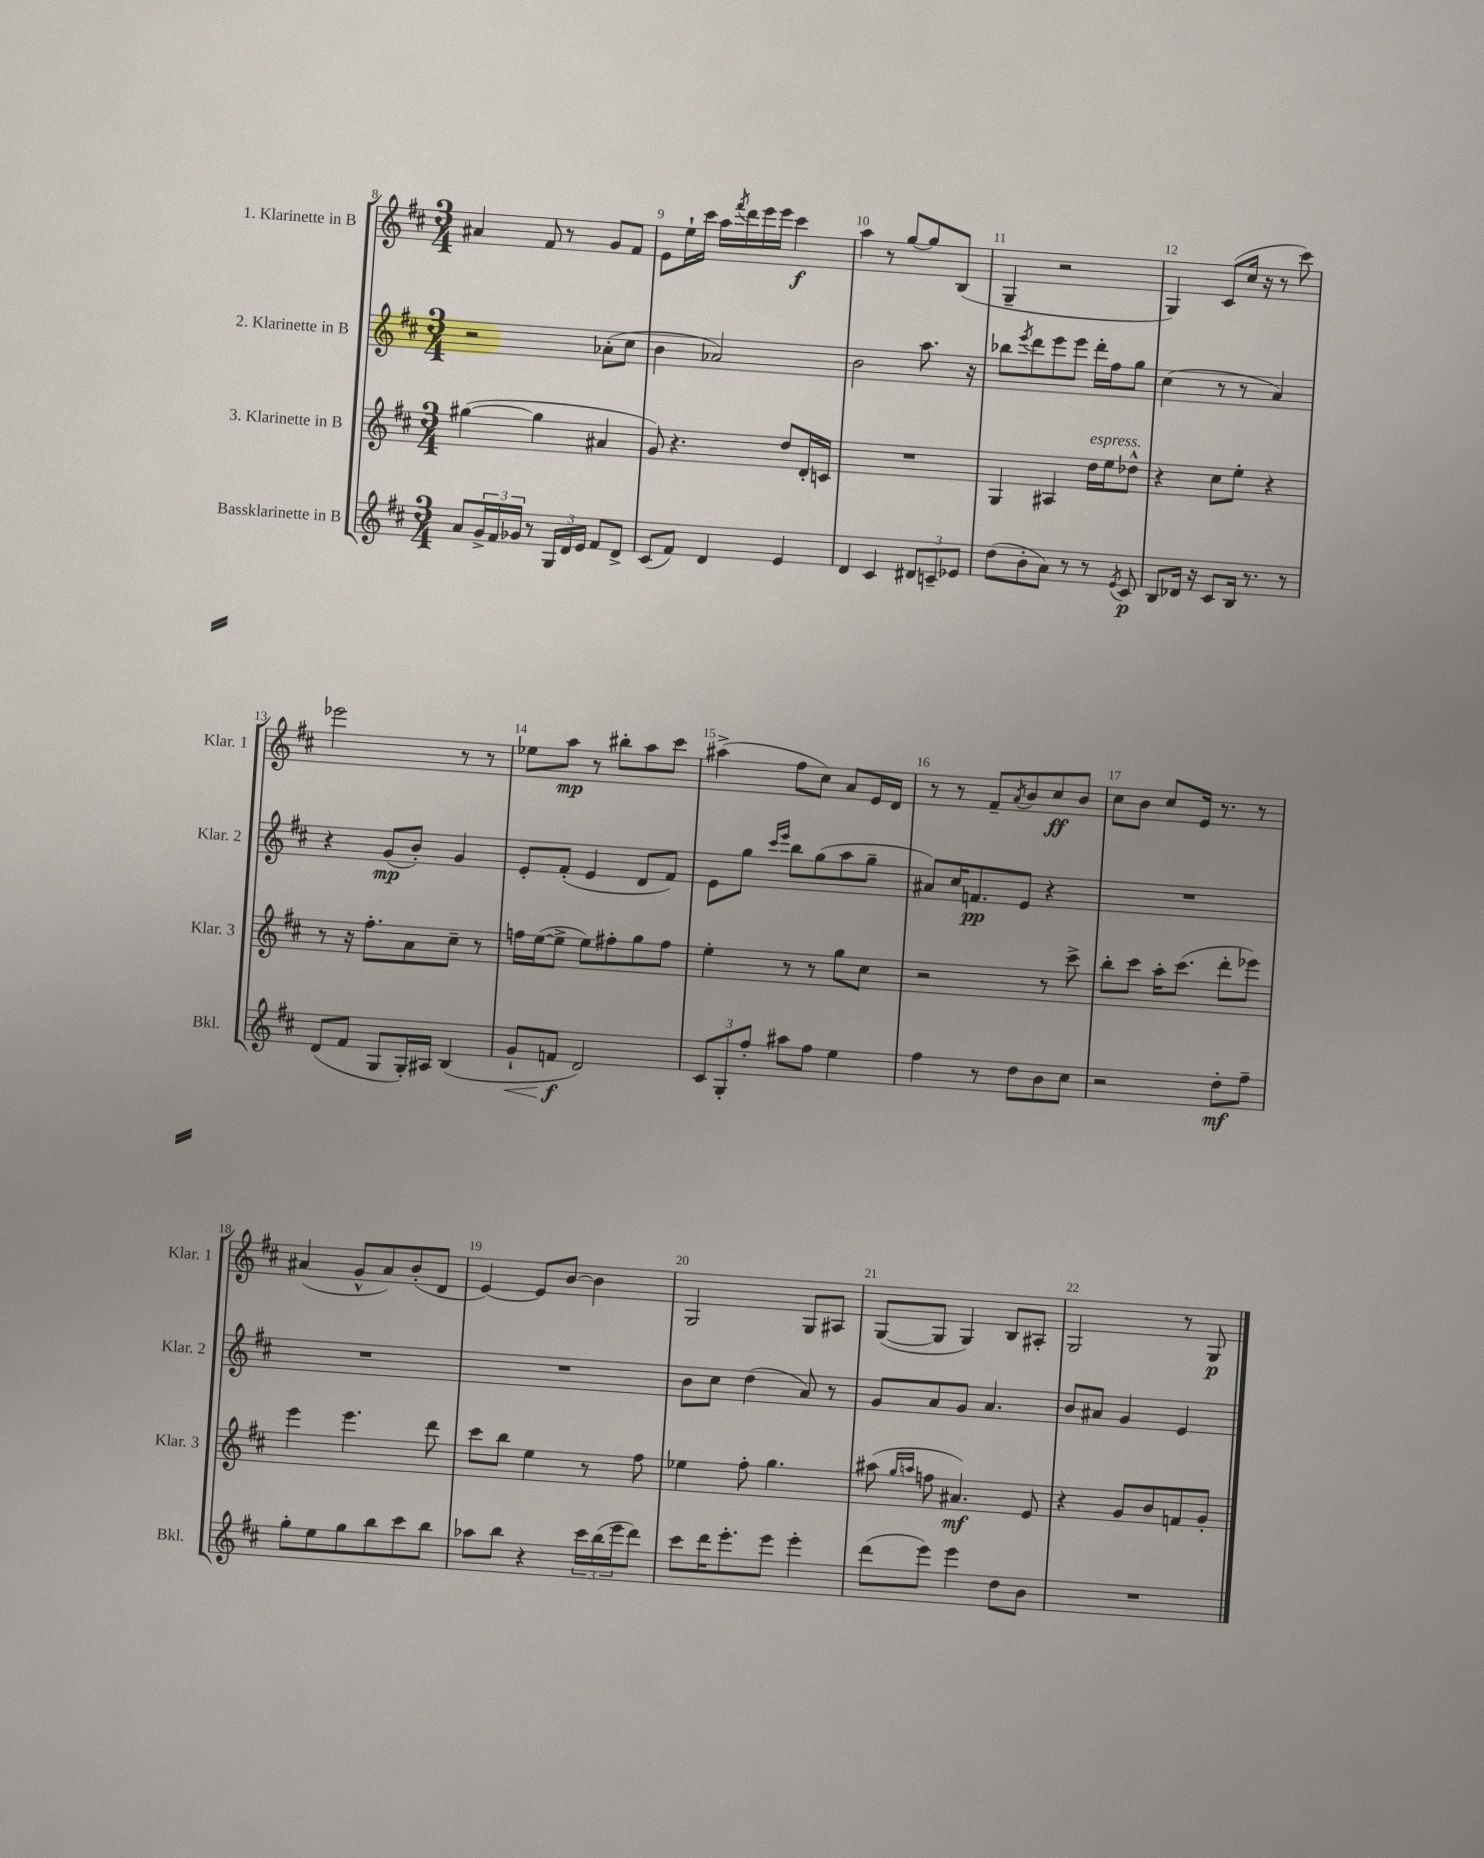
<<
\new StaffGroup <<
\new Staff = "s0" \with { instrumentName = "1. Klarinette in B" shortInstrumentName = "Klar. 1" } {
    \clef treble \key d \major \numericTimeSignature \time 3/4
    ais'4 fis'8 r8 g'8 fis'8 |
    e'8 e''16-! cis'''16 a''16 \acciaccatura { fis'''8 } d'''16 e'''16 e'''16 cis'''4\f |
    a''4 r8 g''8~ g''8 b8( |
    g4-- r2 |
    g4) cis'8( cis''16 r16 r8 cis'''8) |
    ees'''2 r8 r8 |
    ees''8 a''8\mp r8 bis''8-. a''8 cis'''8 |
    ais''4->( fis''8 cis''8) a'8 e'16 d'16 |
    r8 r8 fis'8-- \acciaccatura { a'8 } b'8 cis''8\ff b'8 |
    cis''8 b'8 cis''8 e'16 r8. r8 |
    ais'4( g'8-^ ais'8) b'8-.( d'8 |
    e'4~) e'8 b'8~ b'4 |
    g2 g8 ais8 |
    g8~( g8 g4) b8 ais8-. |
    g2 r8 g8\p \bar "|." |
}
\new Staff = "s1" \with { instrumentName = "2. Klarinette in B" shortInstrumentName = "Klar. 2" } {
    \clef treble \key d \major \numericTimeSignature \time 3/4
    r2 aes'8-.( cis''8 |
    b'4 aes'2) |
    b'2 a''8. r16 |
    bes''8 \acciaccatura { e'''8 } d'''8 e'''8 e'''8 d'''16-. fis''16 g''8 |
    cis''4( r8 r8 a'4) |
    r4 g'8\mp( b'8-.) g'4 |
    e'8-. fis'8-.( e'4 d'8 fis'8) |
    e'8 g''8 \grace { cis'''16 e'''16 } b''8 g''8( a''8 g''8-- |
    ais'8) cis''16 f'8.\pp e'8 r4 |
    R2. |
    R2. |
    R2. |
    b'8 cis''8 d''4( a'8) r8 |
    g'8 a'8 g'8 a'4. |
    b'8 ais'8 g'4 e'4 \bar "|." |
}
\new Staff = "s2" \with { instrumentName = "3. Klarinette in B" shortInstrumentName = "Klar. 3" } {
    \clef treble \key d \major \numericTimeSignature \time 3/4
    gis''4~( gis''4 ais'4 |
    g'8) r4. d''8 d'16-. c'16 |
    R2. |
    g4 ais4 d''16^\markup { \italic "espress." } e''16 des''8-^ |
    r4 cis''8 e''8-. r4 |
    r8 r16 fis''8.-. a'8 cis''8-- r8 |
    f''16 e''16~( e''8-> e''8) fis''8-. g''8 fis''8 |
    e''4-. r8 r8 g''8 cis''8 |
    r2 r8 cis'''8-> |
    b''8-. cis'''8 a''16-. cis'''8.( d'''8-. ees'''8) |
    e'''4 e'''4. d'''8 |
    cis'''8 b''8 e''4 r8 fis''8 |
    ees''4 fis''8-. g''4. |
    ais''8( \grace { g''16 a''16 } f''8 ais'4.\mf) e'8 |
    r4 g'8 b'8 f'8 g'8-. \bar "|." |
}
\new Staff = "s3" \with { instrumentName = "Bassklarinette in B" shortInstrumentName = "Bkl." } {
    \clef treble \key d \major \numericTimeSignature \time 3/4
    a'8 \tuplet 3/2 { g'16-> fis'16 ges'16 } r8 \tuplet 3/2 { g16 d'16 e'16 } fis'8 d'8-> |
    cis'8( fis'8) d'4 e'4 |
    d'4 cis'4 \tuplet 3/2 { dis'8 c'8-- ees'8 } |
    d''8( b'8-. a'8) r8 r8 \acciaccatura { e'8 } cis'8\p |
    b8 des'16 r16 cis'8 b16 r8. r8 |
    d'8( fis'8 g8 g16-.) ais16 b4( |
    g'8-!\< f'8\f\! d'2) |
    \tuplet 3/2 { cis'8 g8-. fis''8-. } ais''8 fis''8 e''4 |
    fis''4 r8 d''8 b'8 cis''8 |
    r2 d''8-.\mf fis''8-- |
    g''8-. e''8 g''8 b''8 cis'''8 b''8 |
    aes''8 b''8 r4 \tuplet 3/2 { cis'''16 b''16( e'''16 } d'''8) |
    cis'''8 d'''16 e'''8.-. e'''8 e'''4-. |
    d'''8( e'''8) e'''4 d''8 b'8 |
    R2. \bar "|." |
}
>>
>>
\layout { \context { \Score currentBarNumber = #8 \override BarNumber.break-visibility = ##(#f #t #t) barNumberVisibility = #all-bar-numbers-visible } }
